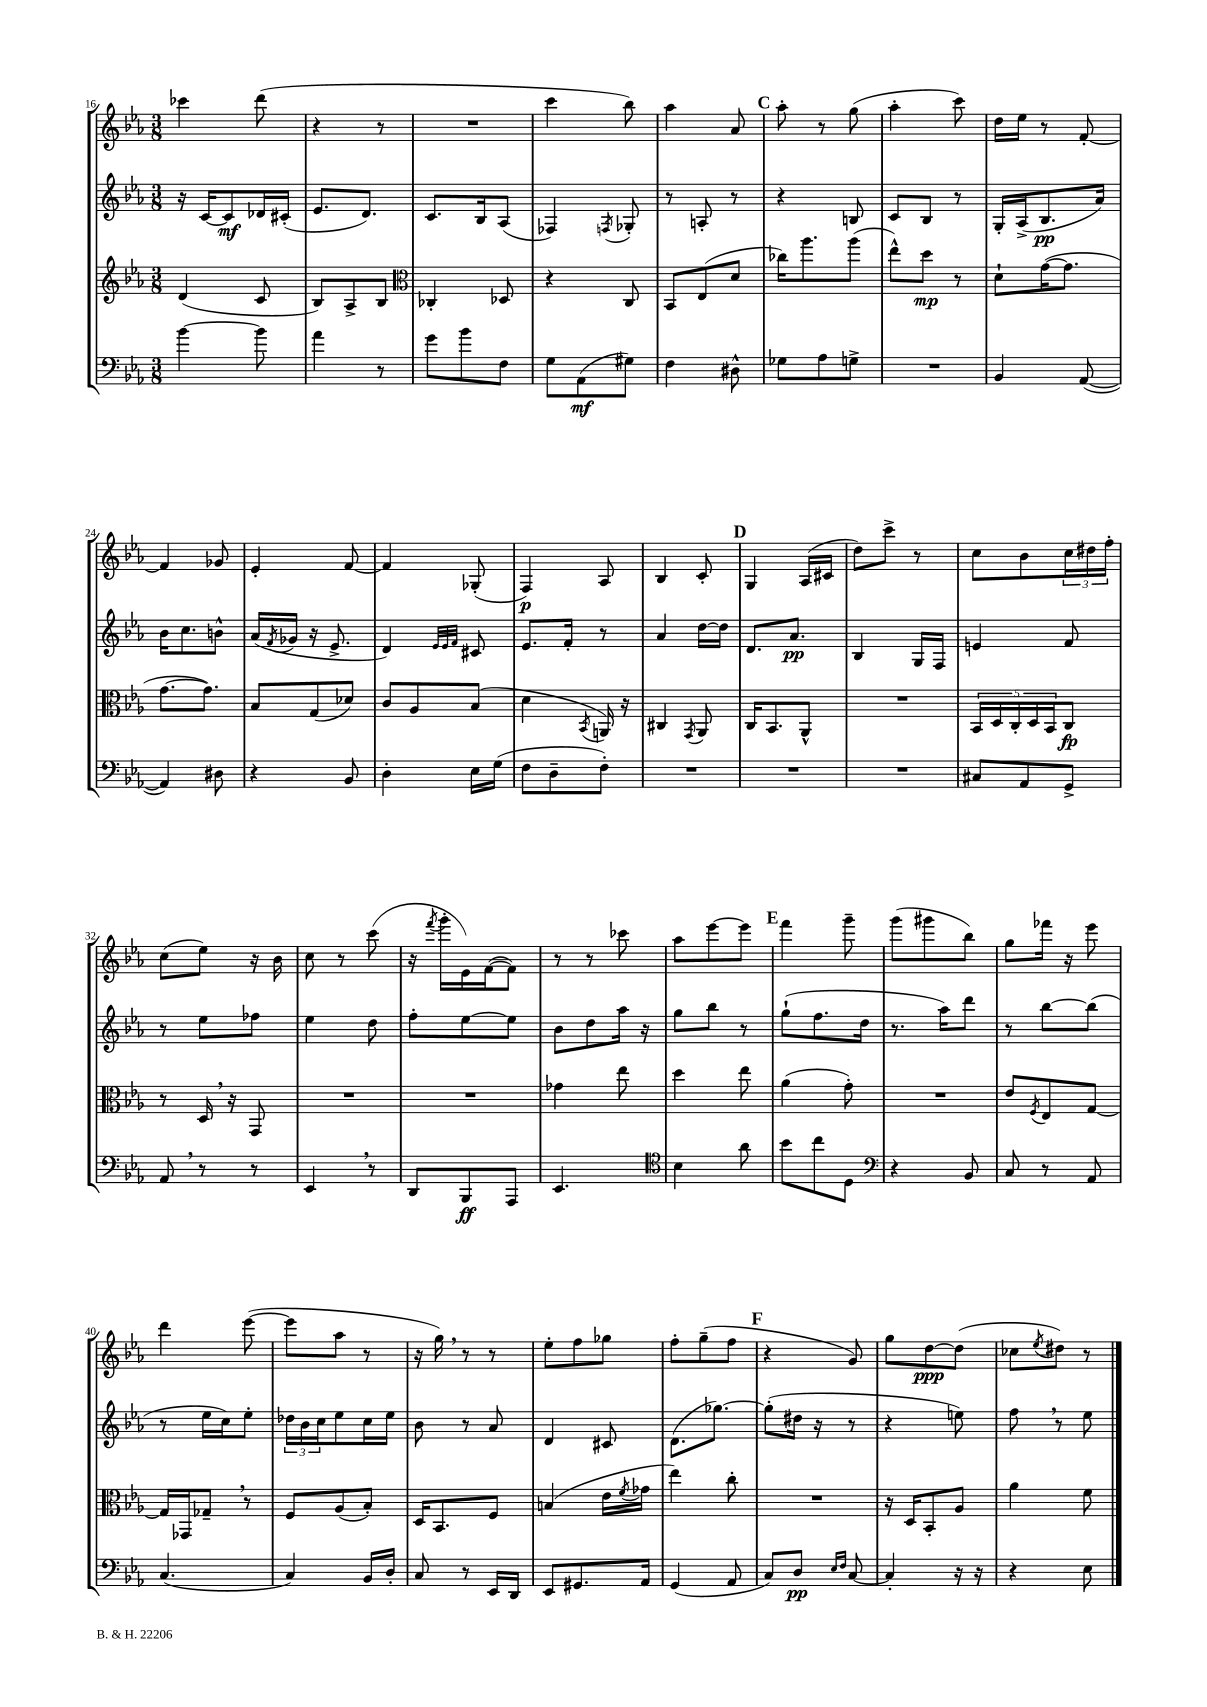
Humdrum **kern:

**kern	**kern	**kern	**kern
*staff4	*staff3	*staff2	*staff1
*clefF4	*clefG2	*clefG2	*clefG2
*k[b-e-a-]	*k[b-e-a-]	*k[b-e-a-]	*k[b-e-a-]
*M3/8	*M3/8	*M3/8	*M3/8
[4b-	(4d	16r	4ccc-
.	.	[16c	.
.	.	8c]	.
8b-]	8c	16d-	(8ddd
.	.	(16c#'	.
=	=	=	=
4a-	8B-)	8.e-	4r
.	8A-^	.	.
.	.	8.d)	.
8r	8B-	.	8r
=	=	=	=
*	*clefC3	*	*
8g	4C-'	8.c	4.r
8b-	.	.	.
.	.	16B-	.
8F	8D-	(8A-	.
=	=	=	=
8G	4r	4F-)	4ccc
(8AA-	.	.	.
.	.	8qF	.
8G#)	8C	8G-'	8bb-)
=	=	=	=
4F	8BB-	8r	4aa-
.	(8E-	8A'	.
8D#^^	8d	8r	8a-
=	=	=	=
8G-	16cc-)	4r	8aa-'
.	8.aa-	.	.
8A-	.	.	8r
8G^	(8aa-	8B	(8gg
=	=	=	=
4.r	8ee-^^)	8c	4aa-'
.	8dd	8B-	.
.	8r	8r	8ccc)
=	=	=	=
4BB-	8d`	16G'	16dd
.	.	(16A-^	16ee-
.	([16g	8.B-	8r
.	8.g]	.	.
([8AA-	.	.	[8f'
.	.	16a-)	.
=	=	=	=
4AA-])	[8.g	16b-	4f]
.	.	8.cc	.
.	8.g])	.	.
8D#	.	8b^^	8g-
=	=	=	=
4r	8B-	(16a-	4e-'
.	.	8qf	.
.	.	16g-	.
.	(8G	16r	.
.	.	8.e-^	.
8BB-	8d-)	.	[8f
=	=	=	=
4D'	8c	4d)	4f]
.	8A-	.	.
.	.	32qqe-	.
.	.	32qqe-	.
.	.	32qqf	.
16E-	(8B-	8c#	(8G-'
(16G	.	.	.
=	=	=	=
8F	4d	8.e-	4F)
8D~	.	.	.
.	.	16f'	.
.	8qBB-	.	.
8F')	16AA)	8r	8A-
.	16r	.	.
=	=	=	=
4.r	4C#	4a-	4B-
.	8qGG	.	.
.	8AA-	[16dd	8c'
.	.	16dd]	.
=	=	=	=
4.r	16C	8.d	4G
.	8.BB-	.	.
.	.	8.a-	.
.	8AA-^^	.	(16A-
.	.	.	16c#
=	=	=	=
4.r	4.r	4B-	8dd)
.	.	.	8ccc^
.	.	16G	8r
.	.	16F	.
=	=	=	=
8C#	20BB-	4e	8cc
.	20D	.	.
.	20C'	.	.
8AA-	.	.	8b-
.	20D	.	.
.	20BB-	.	.
8GG^	8C	8f	24cc
.	.	.	24dd#
.	.	.	24ff'
=	=	=	=
8AA-	8r	8r	(8cc
8r	16D	8ee-	8ee-)
.	16r	.	.
8r	8GG	8ff-	16r
.	.	.	16b-
=	=	=	=
4EE-	4.r	4ee-	8cc
.	.	.	8r
8r	.	8dd	(8ccc
=	=	=	=
8DD	4.r	8ff'	16r
.	.	.	8qfff
.	.	.	16ggg'
8BBB-	.	[8ee-	16e-)
.	.	.	([16f
8AAA-	.	8ee-]	8f])
=	=	=	=
4.EE-	4g-	8b-	8r
.	.	8dd	8r
.	8ee-	16aa-	8ccc-
.	.	16r	.
=	=	=	=
*clefC4	*	*	*
4B-	4dd	8gg	8aa-
.	.	8bb-	[8eee-
8a-	8ee-	8r	8eee-]
=	=	=	=
8b-	(4a-	(8gg`	4fff
8cc	.	8.ff	.
8D	8g')	.	8ggg~
.	.	16dd	.
=	=	=	=
*clefF4	*	*	*
4r	4.r	8.r	(8ggg
.	.	.	8ggg#
.	.	16aa-)	.
8BB-	.	8ddd	8bb-)
=	=	=	=
8C	8e-	8r	8gg
.	8qF	.	.
8r	8E-	[8bb-	16fff-
.	.	.	16r
8AA-	[8G	(8bb-]	8eee-
=	=	=	=
(4.C	16G]	8r	4ddd
.	16GG-	.	.
.	8G-~	16ee-	.
.	.	16cc)	.
.	8r	8ee-'	([8eee-
=	=	=	=
4C)	8F	24dd-	8eee-]
.	.	24b-	.
.	.	24cc	.
.	(8A-	8ee-	8aa-
16BB-	8B-')	16cc	8r
16D'	.	16ee-	.
=	=	=	=
8C	16D	8b-	16r
.	8.BB-	.	16gg)
8r	.	8r	8r
16EE-	8F	8a-	8r
16DD	.	.	.
=	=	=	=
8EE-	(4B	4d	8ee-'
8.GG#	.	.	8ff
.	16e-	8c#	8gg-
.	8qf	.	.
16AA-	16g-	.	.
=	=	=	=
(4GG	4ee-)	(8.d	8ff'
.	.	.	(8gg~
.	.	[8.gg-)	.
8AA-	8cc'	.	8ff
=	=	=	=
8C)	4.r	(8gg-']	4r
8D	.	16dd#	.
.	.	16r	.
16qqE-	.	.	.
16qqF	.	.	.
[8C	.	8r	8g)
=	=	=	=
4C']	16r	4r	8gg
.	16D	.	.
.	8BB-'	.	[8dd
16r	8A-	8ee)	(8dd]
16r	.	.	.
=	=	=	=
4r	4a-	8ff	8cc-
.	.	.	8qee-
.	.	8r	8dd#)
8E-	8f	8ee-	8r
==	==	==	==
*-	*-	*-	*-
